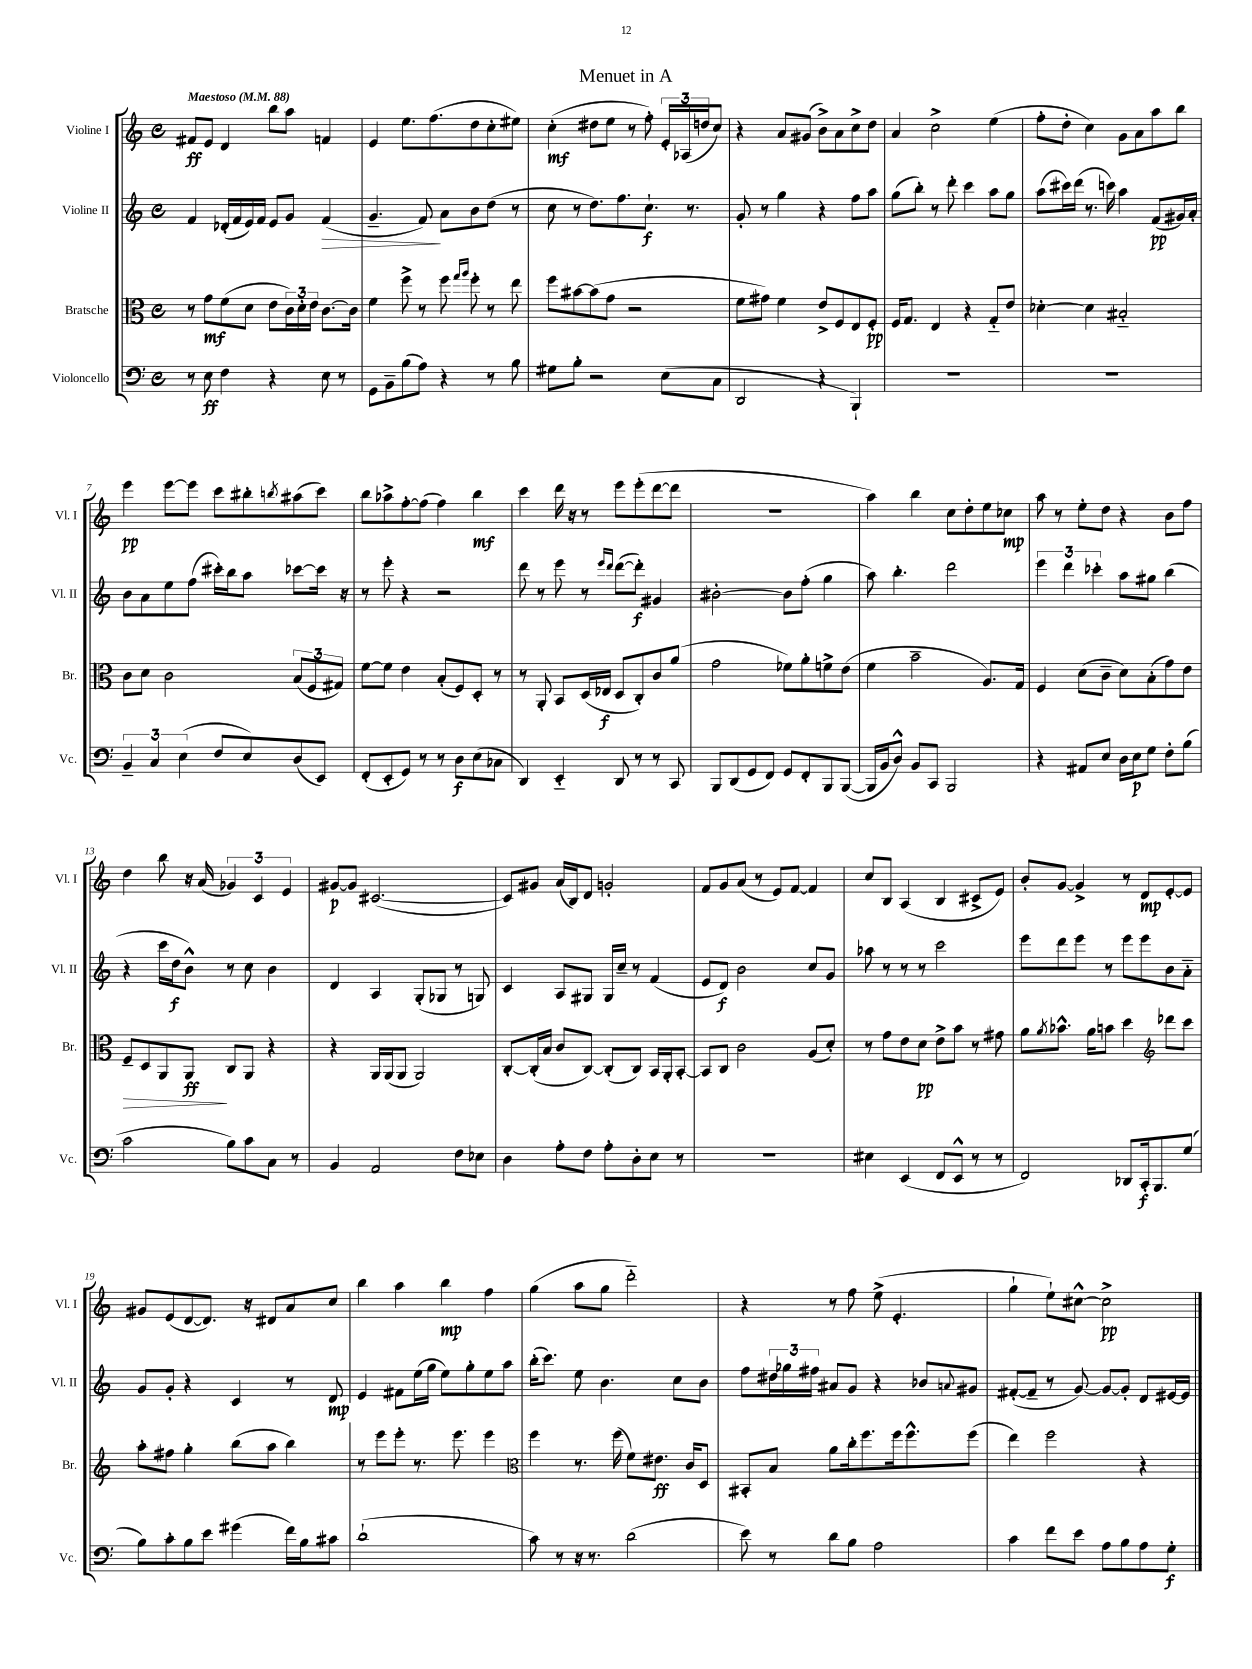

**kern	**dynam	**kern	**dynam	**kern	**dynam	**kern	**dynam
*part4	*part4	*part3	*part3	*part2	*part2	*part1	*part1
*staff4	*staff4	*staff3	*staff3	*staff2	*staff2	*staff1	*staff1
*I"Violoncello	*	*I"Bratsche	*	*I"Violine II	*	*I"Violine I	*
*I'Vc.	*	*I'Br.	*	*I'Vl. II	*	*I'Vl. I	*
*clefF4	*	*clefC3	*	*clefG2	*	*clefG2	*
*k[]	*	*k[]	*	*k[]	*	*k[]	*
*M4/4	*	*M4/4	*	*M4/4	*	*M4/4	*
*met(c)	*	*met(c)	*	*met(c)	*	*met(c)	*
*MM88	*	*MM88	*	*MM88	*	*MM88	*
=1	=1	=1	=1	=1	=1	=1	=1
!	!	!	!	!	!	!LO:TX:a:B:t=Maestoso	!
8r	.	8r	.	4f/	.	8f#X/L	ff
8E\	ff	8g\L	mf	.	.	8e/J	.
4F\	.	(8f\	.	(16d-X'/LL	.	4d/	.
.	.	.	.	16f/	.	.	.
.	.	8d\J	.	16e/)	.	.	.
.	.	.	.	16f/JJ	.	.	.
4r	.	8e\L	.	8e/L	.	8bb\L	.
.	.	24c\L)	.	8g/J	.	8aa\J	.
.	.	24d'\	.	.	.	.	.
.	.	24e\JJ	.	.	.	.	.
!	!	!	!	!	!LO:HP:b	!	!
8E\	.	[8.c\L	.	(4f/	>	4fn/	.
8r	.	.	.	.	.	.	.
.	.	16c\Jk]	.	.	.	.	.
=2	=2	=2	=2	=2	=2	=2	=2
8GG\L	.	4f\	.	4.g~/	.	4e/	.
8BB~\	.	.	.	.	.	.	.
(8B\	.	8ff^\	.	.	.	8.ee\L	.
8A\J)	.	8r	.	8f/)	.	.	.
.	.	.	.	.	.	(8.ff\	.
4r	.	8ff\	.	8a\L	]	.	.
.	.	16qqgg/LL	.	.	.	.	.
.	.	16qqaa/JJ	.	.	.	.	.
.	.	8ff'\	.	8b\	.	8dd\	.
8r	.	8r	.	(8dd\J	.	8cc'\	.
8B\	.	8ee\	.	8r	.	8ee#X\J)	.
=3	=3	=3	=3	=3	=3	=3	=3
8G#X\L	.	8ff\L	.	8cc\	.	(4cc'\	mf
8B'\J	.	[8b#X\	.	8r	.	.	.
2r	.	(8b#\]	.	8.dd\L)	.	8dd#X\L	.
.	.	8g\J	.	.	.	8ee\J	.
.	.	.	.	8.ff\	.	.	.
.	.	2r	.	.	.	8r	.
.	.	.	.	8.cc`\J	f	8ff'\)	.
(8E\L	.	.	.	.	.	24e'/LL	.
.	.	.	.	.	.	(24A-X/	.
.	.	.	.	8.r	.	.	.
.	.	.	.	.	.	24ddn/J	.
8C\J	.	.	.	.	.	8cc/J)	.
=4	=4	=4	=4	=4	=4	=4	=4
2DD/	.	8f\L	.	8g'/	.	4r	.
.	.	8g#X\J)	.	8r	.	.	.
.	.	4f\	.	4gg\	.	8a/L	.
.	.	.	.	.	.	(8g#X/J	.
4r	.	8e^/L	.	4r	.	8b^\L)	.
.	.	8F/	.	.	.	8a\	.
4BBB`/)	.	8E/	.	8ff\L	.	8cc^\	.
.	.	8F'/J	pp	8aa\J	.	8dd\J	.
=5	=5	=5	=5	=5	=5	=5	=5
1r	.	16F/KL	.	(8gg\L	.	4a/	.
.	.	8.G/J	.	.	.	.	.
.	.	.	.	8bb'\J)	.	.	.
.	.	4E/	.	8r	.	2cc^\	.
.	.	.	.	8ddd'\	.	.	.
.	.	4r	.	4ccc\	.	.	.
.	.	8G/L	.	8aa\L	.	(4ee\	.
.	.	8e/J	.	8gg\J	.	.	.
=6	=6	=6	=6	=6	=6	=6	=6
1r	.	[4d-X'\	.	(8aa\L	.	8ff'\L	.
.	.	.	.	16ccc#X\L)	.	8dd'\J	.
.	.	.	.	(16ddd\JJ	.	.	.
.	.	4d-\]	.	8.r	.	4cc\)	.
.	.	.	.	16cccn\)	.	.	.
.	.	2B#X/	.	4aa\	.	8g\L	.
.	.	.	.	.	.	8a\	.
.	.	.	.	(8f/L	pp	8aa\	.
.	.	.	.	16g#X/L)	.	8bb\J	.
.	.	.	.	16a'/JJ	.	.	.
!!LO:LB:g=z
=7	=7	=7	=7	=7	=7	=7	=7
6BB~/	.	8c\L	.	8b\L	.	4eee\	pp
.	.	8d\J	.	8a\	.	.	.
6C/	.	.	.	.	.	.	.
.	.	2c\	.	8ee\	.	[8eee\L	.
(6E\	.	.	.	.	.	.	.
.	.	.	.	(8ff\J	.	8eee\J]	.
8F/L	.	.	.	16ccc#X'\LL)	.	8ccc\L	.
.	.	.	.	16bb\J	.	.	.
8E/)	.	.	.	8aa\J	.	8bb#X'\	.
.	.	.	.	.	.	8qbbn/	.
(8D/	.	(12B/L	.	[8ccc-X\L	.	(8aa#X\	.
.	.	12F/	.	.	.	.	.
8EE/J)	.	.	.	16ccc-\Jk]	.	8ccc\J)	.
.	.	12G#X/J)	.	.	.	.	.
.	.	.	.	16r	.	.	.
=8	=8	=8	=8	=8	=8	=8	=8
(8FF'/L	.	[8f\L	.	8r	.	8bb\L	.
8EE'/	.	8f\J]	.	8eee'\	.	8aa-X^\	.
8GG/J)	.	4e\	.	4r	.	[8ff'\	.
8r	.	.	.	.	.	(8ff\J]	.
8r	.	(8B'/L	.	2r	.	4ff\)	.
8D\L	f	8F/)	.	.	.	.	.
(8E\	.	8D'/J	.	.	.	4bb\	mf
8C-X\J	.	8r	.	.	.	.	.
=9	=9	=9	=9	=9	=9	=9	=9
4DD/)	.	8r	.	8ddd\	.	4ccc\	.
.	.	8AA'/	.	8r	.	.	.
4EE/	.	8BB/L	.	8eee\	.	16ddd\	.
.	.	.	.	.	.	16r	.
.	.	(16D/L	.	8r	.	8r	.
.	.	16E-X/JJ	f	.	.	.	.
.	.	.	.	16qqeee/LL	.	.	.
.	.	.	.	16qqddd/JJ	.	.	.
8DD/	.	8D/L	.	([8ddd\L	.	8eee\L	.
8r	.	8C'/)	.	8ddd'\J])	f	(8eee'\	.
8r	.	8c/	.	4g#X/	.	[8ddd\	.
8CC/	.	(8a/J	.	.	.	8ddd\J]	.
=10	=10	=10	=10	=10	=10	=10	=10
8BBB/L	.	2g\	.	[2b#X'\	.	1r	.
(8DD/	.	.	.	.	.	.	.
8GG/	.	.	.	.	.	.	.
8FF/J)	.	.	.	.	.	.	.
8GG/L	.	8f-X\L)	.	8b#\L]	.	.	.
8FF'/	.	8a'\	.	(8ff'\J	.	.	.
8BBB/	.	8fn^\	.	4gg\	.	.	.
([8BBB/J	.	(8e\J	.	.	.	.	.
=11	=11	=11	=11	=11	=11	=11	=11
16BBB/LL]	.	4f\	.	8aa\)	.	4aa\)	.
16BB/J	.	.	.	.	.	.	.
8D^^/J)	.	.	.	4.bb'\	.	.	.
8BB/L	.	2b~\	.	.	.	4bb\	.
8CC/J	.	.	.	.	.	.	.
2BBB/	.	.	.	2ddd\	.	8cc\L	.
.	.	.	.	.	.	8dd'\	.
.	.	8.A/L)	.	.	.	8ee\	.
.	.	.	.	.	.	8cc-X\J	mp
.	.	16G/Jk	.	.	.	.	.
=12	=12	=12	=12	=12	=12	=12	=12
4r	.	4F/	.	6eee\	.	8aa\	.
.	.	.	.	.	.	8r	.
.	.	.	.	6ddd\	.	.	.
8AA#X/L	.	(8d\L	.	.	.	8ee'\L	.
.	.	.	.	6ccc-X'\	.	.	.
8E/J	.	8c~\J	.	.	.	8dd\J	.
16D\LL	.	8d\L)	.	8aa\L	.	4r	.
16E\J	p	.	.	.	.	.	.
8G\J	.	(8B'\	.	8gg#X\J	.	.	.
8F'\L	.	8g\)	.	(4bb\	.	8b\L	.
(8B\J	.	8e\J	.	.	.	8ff\J	.
!!LO:LB:g=z
=13	=13	=13	=13	=13	=13	=13	=13
!	!	!	!LO:HP:b	!	!	!	!
2c\	.	8F~/L	>	4r	.	4dd\	.
.	.	8D/	.	.	.	.	.
.	.	8AA/	.	16ccc\LL	.	8bb\	.
.	.	.	.	16dd\J	f	.	.
.	.	8AA/J	ff	8b^^\J)	.	16r	.
.	.	.	.	.	.	(16a/	.
8B\L)	.	8C/L	]	8r	.	6g-X/)	.
8c\	.	8AA/J	.	8cc\	.	.	.
.	.	.	.	.	.	6c/	.
8C\J	.	4r	.	4b\	.	.	.
.	.	.	.	.	.	6e/	.
8r	.	.	.	.	.	.	.
=14	=14	=14	=14	=14	=14	=14	=14
4BB/	.	4r	.	4d/	.	[8g#X/L	p
.	.	.	.	.	.	8g#/J]	.
2AA/	.	16AA/LL	.	4A/	.	([2.c#X/	.
.	.	(16AA/J	.	.	.	.	.
.	.	8AA/J	.	.	.	.	.
.	.	2AA/)	.	(8G'/L	.	.	.
.	.	.	.	8G-X/J	.	.	.
8F\L	.	.	.	8r	.	.	.
8E-X\J	.	.	.	8Gn/)	.	.	.
=15	=15	=15	=15	=15	=15	=15	=15
4D\	.	[8C'/L	.	4c/	.	8c#/L])	.
.	.	(16C'/L]	.	.	.	8g#X/J	.
.	.	16B/JJ	.	.	.	.	.
8A'\L	.	8c/L	.	8A/L	.	(16a/LL	.
.	.	.	.	.	.	16B/J)	.
8F\J	.	[8C/J)	.	8G#X/J	.	8d/J	.
8A'\L	.	(8C'/L]	.	16G#/LL	.	2gn'/	.
.	.	.	.	16cc~/JJ	.	.	.
8D'\	.	8C/J)	.	8r	.	.	.
8E\J	.	16BB/LL	.	(4f/	.	.	.
.	.	16AA'/J	.	.	.	.	.
8r	.	[8BB'/J	.	.	.	.	.
=16	=16	=16	=16	=16	=16	=16	=16
1r	.	8BB/L]	.	8e/L	.	8f/L	.
.	.	8C/J	.	8d/J)	f	8g/	.
.	.	2c\	.	2b\	.	(8a/J	.
.	.	.	.	.	.	8r	.
.	.	.	.	.	.	8e/L)	.
.	.	.	.	.	.	[8f/J	.
.	.	(8A/L	.	8cc/L	.	4f/]	.
.	.	8d'/J)	.	8g/J	.	.	.
=17	=17	=17	=17	=17	=17	=17	=17
4E#X\	.	8r	.	8aa-X\	.	8cc/L	.
.	.	8g\L	.	8r	.	8B/J	.
(4EE/	.	8e\	.	8r	.	(4A/	.
.	.	8d\J	pp	8r	.	.	.
8FF/L	.	8e^\L	.	2ccc\	.	4B/	.
8EE^^/J	.	8b\J	.	.	.	.	.
8r	.	8r	.	.	.	8c#X^/L	.
8r	.	8g#X\	.	.	.	8e/J)	.
=18	=18	=18	=18	=18	=18	=18	=18
2FF/)	.	8a\L	.	8eee\L	.	8b'/L	.
.	.	8qa/	.	.	.	.	.
.	.	8.b-X^^\J	.	8ddd\	.	[8g/J	.
.	.	.	.	8eee\J	.	4g^/]	.
.	.	16a\KL	.	.	.	.	.
.	.	8bn\J	.	8r	.	.	.
8DD-X/L	.	4dd\	.	8eee\L	.	8r	.
16CC'/k	f	.	.	8eee\	.	8d/L	mp
8.BBB/	.	.	.	.	.	.	.
*	*	*clefG2	*	*	*	*	*
.	.	8ddd-X\L	.	8b\	.	[8e'/	.
(8G/J	.	8ccc\J	.	8a\J	.	8e/J]	.
!!LO:LB:g=z
=19	=19	=19	=19	=19	=19	=19	=19
8B\L)	.	8aa'\L	.	8g/L	.	8g#X/L	.
8c'\	.	8ff#X\J	.	8g'/J	.	(8e/	.
8B\	.	4gg'\	.	4r	.	[8d/	.
8e\J	.	.	.	.	.	8.d/J])	.
(4g#X\	.	(8bb\L	.	4c/	.	.	.
.	.	.	.	.	.	16r	.
.	.	8aa\J	.	.	.	8d#X/L	.
16f\LL)	.	4bb\)	.	8r	.	8a/	.
16B\J	.	.	.	.	.	.	.
8c#X\J	.	.	.	8d/	mp	8cc/J	.
=20	=20	=20	=20	=20	=20	=20	=20
(1d`	.	8r	.	4e/	.	4bb\	.
.	.	8eee\L	.	.	.	.	.
.	.	8eee'\J	.	8f#X\L	.	4aa\	.
.	.	8.r	.	(16ee\L	.	.	.
.	.	.	.	16gg\JJ	.	.	.
.	.	.	.	8ee\L)	.	4bb\	mp
.	.	8.eee\	.	.	.	.	.
.	.	.	.	8gg'\	.	.	.
.	.	4eee\	.	8ee\	.	4ff\	.
.	.	.	.	8aa\J	.	.	.
=21	=21	=21	=21	=21	=21	=21	=21
*	*	*clefC3	*	*	*	*	*
8c\)	.	4ff\	.	(16bb'\KL	.	(4gg\	.
.	.	.	.	8.ccc\J)	.	.	.
8r	.	.	.	.	.	.	.
16r	.	8.r	.	8ee\	.	8aa\L	.
8.r	.	.	.	.	.	.	.
.	.	.	.	4.b\	.	8gg\J	.
.	.	(16ff\	.	.	.	.	.
(2d\	.	8f\L)	.	.	.	2ddd\)	.
.	.	8.e#X\J	ff	.	.	.	.
.	.	.	.	8cc\L	.	.	.
.	.	16c/KL	.	.	.	.	.
.	.	8D/J	.	8b\J	.	.	.
=22	=22	=22	=22	=22	=22	=22	=22
8e\)	.	8BB#X'/L	.	8ff\L	.	4r	.
8r	.	8B/J	.	24dd#X\L	.	.	.
.	.	.	.	24gg-X\	.	.	.
.	.	.	.	24ff#X\JJ	.	.	.
8d\L	.	8a\L	.	8a#X/L	.	8r	.
8B\J	.	16cc'\k	.	8g/J	.	8ff\	.
.	.	8.ff\	.	.	.	.	.
2A\	.	.	.	4r	.	(8ee^\	.
.	.	16ff\k	.	.	.	4.e'/	.
.	.	8.ff^^\	.	.	.	.	.
.	.	.	.	8b-X/L	.	.	.
.	.	.	.	8qqan/	.	.	.
.	.	(8ff\J	.	8g#X/J	.	.	.
=23	=23	=23	=23	=23	=23	=23	=23
4c\	.	4ee\)	.	([8f#X'/L	.	4gg`\	.
.	.	.	.	8f#~/J]	.	.	.
8f\L	.	2ff\	.	8r	.	8ee`\L)	.
8e\J	.	.	.	[8g/)	.	[8cc#X^^\J	.
8A\L	.	.	.	8g/L_	.	2cc#^\]	pp
8B\	.	.	.	8g'/J]	.	.	.
8A\	.	4r	.	8d/L	.	.	.
8G'\J	f	.	.	[16e#X/L	.	.	.
.	.	.	.	16e#/JJ]	.	.	.
==	==	==	==	==	==	==	==
*-	*-	*-	*-	*-	*-	*-	*-
